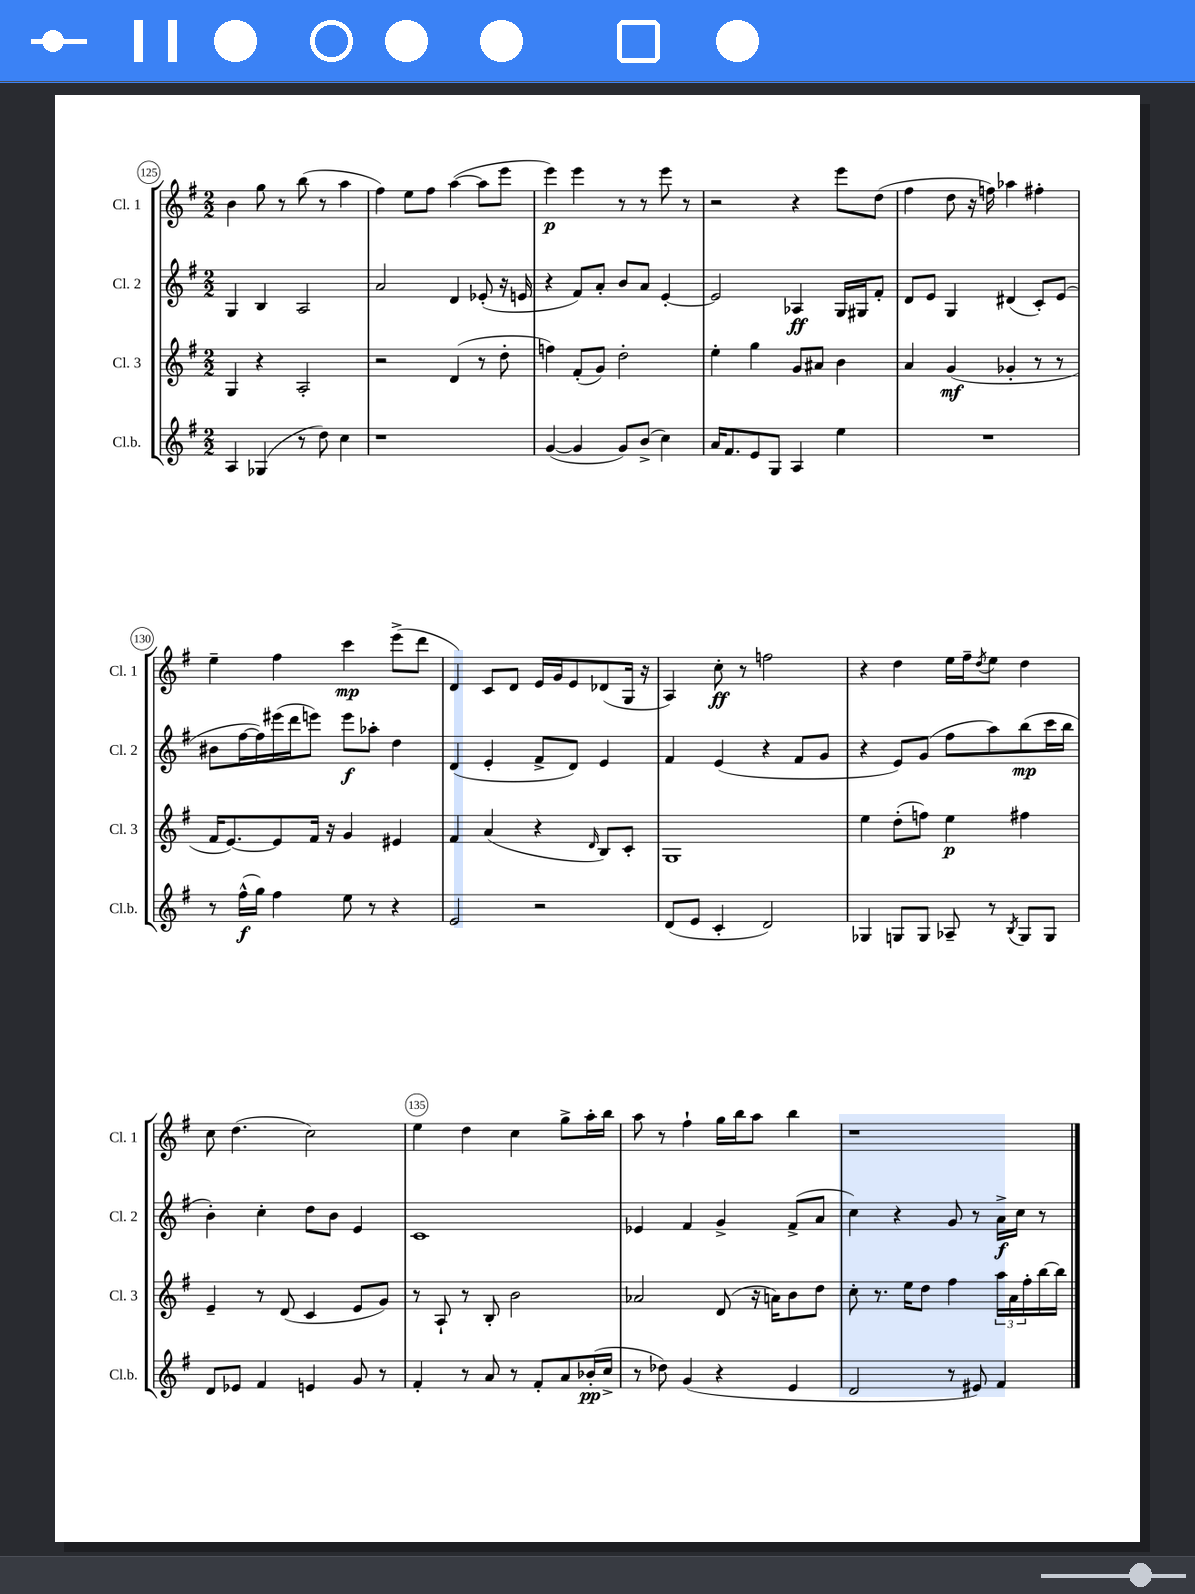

**kern	**kern	**kern	**kern
*staff4	*staff3	*staff2	*staff1
*clefG2	*clefG2	*clefG2	*clefG2
*k[f#]	*k[f#]	*k[f#]	*k[f#]
*M2/2	*M2/2	*M2/2	*M2/2
4A	4G	4G	4b
(4G-	4r	4B	8gg
.	.	.	8r
8r	2A'	2A	(8bb
8dd)	.	.	8r
4cc	.	.	4aa
=	=	=	=
1r	2r	2a	4ff#)
.	.	.	8ee
.	.	.	8ff#
.	(4d	4d	([4aa
.	8r	(8e-'	8aa]
.	8dd'	16r	8eee
.	.	16e	.
=	=	=	=
([4g	4ff)	4r	4eee)
4g]	(8f#'	8f#)	4eee
.	8g)	8a'	.
8g)	2dd'	8b	8r
(8b^	.	8a	8r
4cc)	.	[4e'	8eee
.	.	.	8r
=	=	=	=
16a	4ee'	2e]	2r
8.f#	.	.	.
8e	4gg	.	.
8G	.	.	.
4A	8g	4A-	4r
.	8a#	.	.
4ee	4b	16G	8eee
.	.	16G#	.
.	.	8f#'	(8dd
=	=	=	=
1r	4a	8d	4ff#
.	.	8e	.
.	(4g	4G	8dd
.	.	.	16r
.	.	.	16ff)
.	4g-'	(4d#	4aa-
.	8r	8c')	4ff#'
.	8r	(8e	.
=	=	=	=
8r	16f#	8b#	4ee~
.	[8.e)	.	.
(16ff#^^	.	[16ff#	.
16gg)	.	16ff#])	.
4ff#	8e]	(16eee#	4ff#
.	.	16ddd	.
.	16f#	8eee)	.
.	16r	.	.
8ee	4g	8eee	4ccc
8r	.	8aa-'	.
4r	4e#	4dd	(8eee^
.	.	.	8ddd
=	=	=	=
2e	4f#	(4d	4d)
.	(4a	4e'	8c
.	.	.	8d
2r	4r	8f#^	16e
.	.	.	16g
.	.	8d)	8e
.	16qqd	.	.
.	8B)	4e	(8d-
.	8c'	.	16G
.	.	.	16r
=	=	=	=
(8d	1G	4f#	4A)
8e	.	.	.
4c'	.	(4e	8cc'
.	.	.	8r
2d)	.	4r	2ff
.	.	8f#	.
.	.	8g	.
=	=	=	=
4G-	4ee	4r	4r
8G	(8dd'	8e)	4dd
8G	8ff)	(8g	.
8A-~	4ee	8ff#	16ee
.	.	.	16ff#~
.	.	.	8qdd
8r	.	8aa)	8ee
8qB	.	.	.
8G	4ff#	(8bb	4dd
8G	.	16ccc	.
.	.	16bb	.
=	=	=	=
8d	4e~	4b')	8cc
8e-	.	.	(4.dd
4f#	8r	4cc'	.
.	(8d	.	.
4e	4c	8dd	2cc)
.	.	8b	.
8g	8e	4e	.
8r	8g)	.	.
=	=	=	=
4f#'	8r	1c	4ee
.	8A`	.	.
8r	8r	.	4dd
8a	8B'	.	.
8r	2b	.	4cc
8f#'	.	.	.
8a	.	.	8gg^
(16b-'	.	.	16aa'
16cc^	.	.	16bb
=	=	=	=
8r	2a-	4e-	8aa
8dd-)	.	.	8r
(4g	.	4f#	4ff#`
4r	(8d	4g^	16gg
.	.	.	16bb
.	16r	.	8aa
.	16a)	.	.
4e	8b	(8f#^	4bb
.	8dd	8a	.
=	=	=	=
2d	8cc'	4cc)	1r
.	8.r	.	.
.	.	4r	.
.	16ee	.	.
.	8dd	.	.
8r	4ff#	8g	.
8e#)	.	8r	.
4f#	24aa	16a^	.
.	24a	.	.
.	.	16cc	.
.	24ff#'	.	.
.	[16bb	8r	.
.	16bb]	.	.
==	==	==	==
*-	*-	*-	*-
